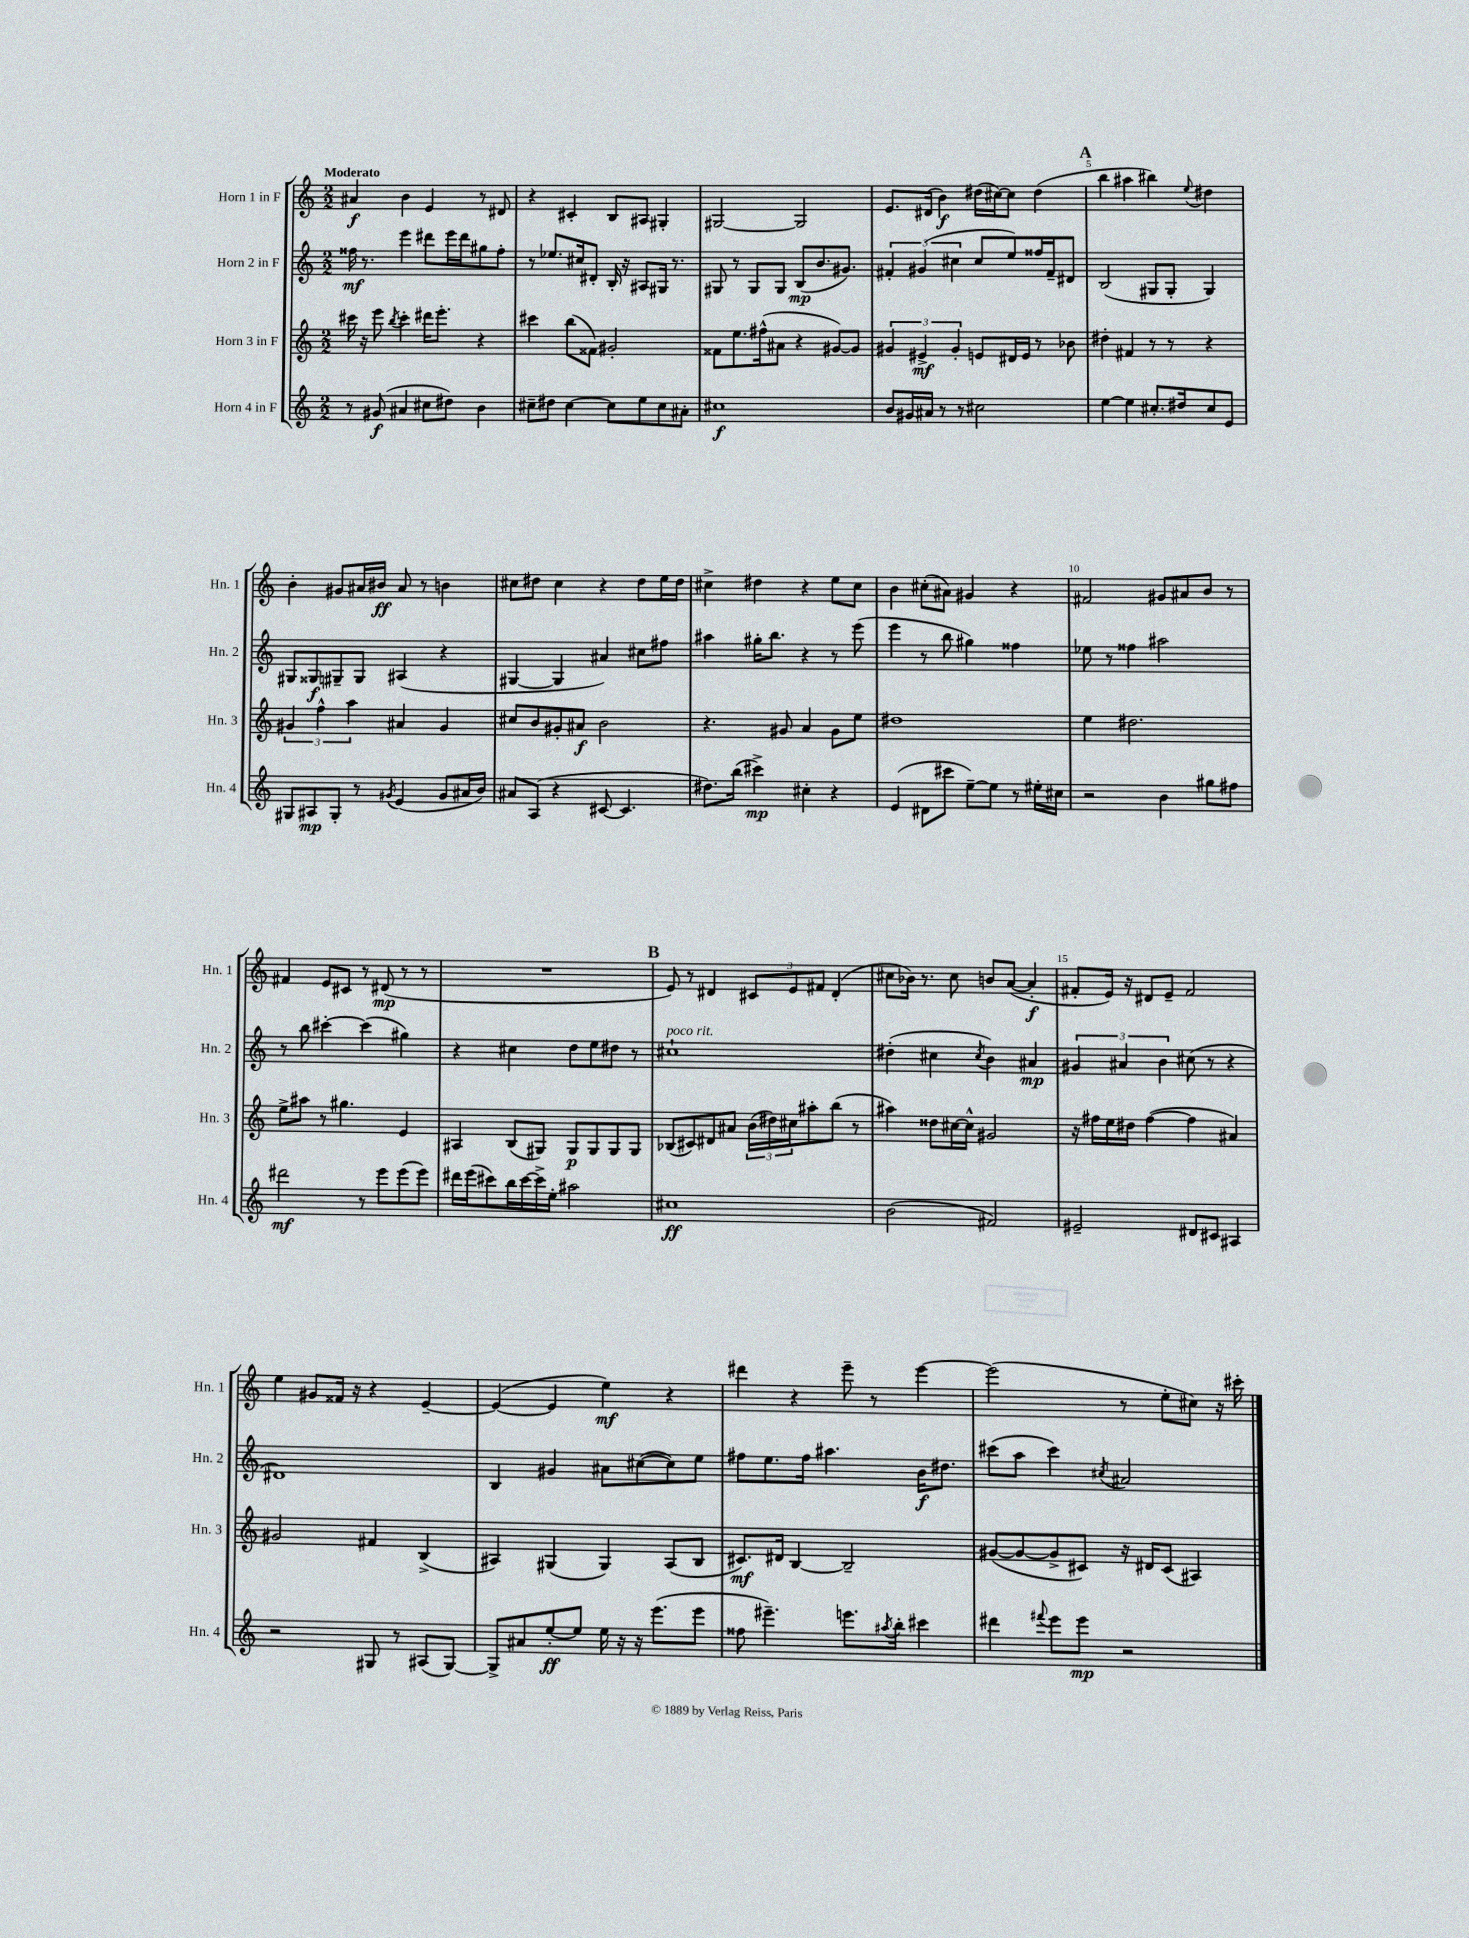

**kern	**dynam	**kern	**dynam	**kern	**dynam	**kern	**dynam
*part4	*part4	*part3	*part3	*part2	*part2	*part1	*part1
*staff4	*staff4	*staff3	*staff3	*staff2	*staff2	*staff1	*staff1
*I"Horn 4 in F	*	*I"Horn 3 in F	*	*I"Horn 2 in F	*	*I"Horn 1 in F	*
*I'Hn. 4	*	*I'Hn. 3	*	*I'Hn. 2	*	*I'Hn. 1	*
*clefG2	*	*clefG2	*	*clefG2	*	*clefG2	*
*k[]	*	*k[]	*	*k[]	*	*k[]	*
*M2/2	*	*M2/2	*	*M2/2	*	*M2/2	*
=1	=1	=1	=1	=1	=1	=1	=1
!	!	!	!	!	!	!LO:TX:a:B:t=Moderato	!
8r	.	16ccc#X\	.	16ff##X\	mf	4a#X/	f
.	.	16r	.	8.r	.	.	.
(8g#X/	f	8eee\	.	.	.	.	.
.	.	8qbb/	.	.	.	.	.
4a#X/	.	4ccc#'\	.	4eee\	.	4b\	.
8cc#X\L	.	16ddd#X\KL	.	8ddd#X\L	.	4e/	.
.	.	8.eee'\J	.	.	.	.	.
8dd#X\J)	.	.	.	16eee\L	.	.	.
.	.	.	.	16ddd#\J	.	.	.
4b\	.	4r	.	8gg#X\	.	8r	.
.	.	.	.	8ff##'\J	.	8d#X/	.
=2	=2	=2	=2	=2	=2	=2	=2
8cc#X~\L	.	4ccc#X\	.	8r	.	4r	.
8dd#X\J	.	.	.	8.ee-X/L	.	.	.
[4cc#\	.	(8bb\L	.	.	.	4c#X'/	.
.	.	.	.	16cc#X/k	.	.	.
.	.	8f##X\J)	.	8d#X'/J	.	.	.
8cc#\L]	.	2g#X'/	.	16B'/	.	8B/L	.
.	.	.	.	16r	.	.	.
8ee\	.	.	.	8A#X/L	.	8A#X/J	.
8cc#\	.	.	.	16G#X/Jk	.	4G#X'/	.
.	.	.	.	8.r	.	.	.
8a#X'\J	.	.	.	.	.	.	.
=3	=3	=3	=3	=3	=3	=3	=3
1cc#X	f	8f##X\L	.	8G#X/	.	[2G#X/	.
.	.	8.ee\	.	8r	.	.	.
.	.	.	.	8G#/L	.	.	.
.	.	(16ff#X^^\k	.	.	.	.	.
.	.	8a#X\J	.	8G#/J	.	.	.
.	.	4r	.	(8B/L	mp	2G#/]	.
.	.	.	.	8.b/	.	.	.
.	.	[8g#X/L)	.	.	.	.	.
.	.	.	.	8.g#X/J)	.	.	.
.	.	8g#/J]	.	.	.	.	.
=4	=4	=4	=4	=4	=4	=4	=4
8b/L	.	6g#X/	.	6f#X'/	.	8.e/L	.
16g#X/L	.	.	.	.	.	.	.
.	.	6e#X^/	mf	(6g#X/	.	.	.
16a#X/JJ	.	.	.	.	.	(16d#X/Jk	.
8r	.	.	.	.	.	4b\)	f
.	.	6g#'/	.	6cc#X\	.	.	.
8r	.	.	.	.	.	.	.
2cc#X\	.	8en/L	.	8cc#/L	.	(16dd#X\LL	.
.	.	.	.	.	.	[16cc#X\J)	.
.	.	16d#X/L	.	8ee/)	.	8cc#\J]	.
.	.	16e/JJ	.	.	.	.	.
.	.	8r	.	16ff##X/L	.	(4dd#\	.
.	.	.	.	16f#~/J	.	.	.
.	.	8b-X\	.	8d#X/J	.	.	.
!!LO:REH:place=s1:t=A
=5	=5	=5	=5	=5	=5	=5	=5
[4ee\	.	4dd#X'\	.	(2B/	.	4bb\	.
4ee\]	.	4f#X/	.	.	.	4aa#X\	.
8.cc#X'/L	.	8r	.	8G#X/L	.	4bb#X\)	.
.	.	8r	.	8G#'/J	.	.	.
16dd#X/k	.	.	.	.	.	.	.
.	.	.	.	.	.	8qqee/	.
8cc#/	.	4r	.	4G#/)	.	4dd#X\	.
8e/J	.	.	.	.	.	.	.
!!LO:LB:g=z
=6	=6	=6	=6	=6	=6	=6	=6
8G#X/L	.	6g#X/	.	8G#X/L	.	4b'\	.
8A#X/	mp	.	.	8G##X/	f	.	.
.	.	6ff^^\	.	.	.	.	.
8G#'/J	.	.	.	8G#X~/	.	8g#X/L	.
.	.	6aa\	.	.	.	.	.
8r	.	.	.	8G#/J	.	16a#X/L	.
.	.	.	.	.	.	16b#X/JJ	ff
8qg#X/	.	.	.	.	.	.	.
(4e/	.	4a#X/	.	(4A#X/	.	8a#/	.
.	.	.	.	.	.	8r	.
8g#/L	.	4g#/	.	4r	.	4bn\	.
16a#X/L	.	.	.	.	.	.	.
16b/JJ)	.	.	.	.	.	.	.
=7	=7	=7	=7	=7	=7	=7	=7
8a#X/L	.	8cc#X/L	.	[4G#X/	.	8cc#X\L	.
(8A/J	.	8b/	.	.	.	8dd#X\J	.
4r	.	8g#X'/	.	4G#/]	.	4cc#\	.
.	.	8a#X/J	f	.	.	.	.
[8c#X/	.	2b\	.	4a#X/)	.	4r	.
4.c#/]	.	.	.	.	.	.	.
.	.	.	.	8cc#X\L	.	8dd#\L	.
.	.	.	.	8ff#X\J	.	16ee\L	.
.	.	.	.	.	.	16dd#\JJ	.
=8	=8	=8	=8	=8	=8	=8	=8
8.dd#X\L)	.	4.r	.	4aa#X\	.	4cc#X^\	.
(16bb\Jk	.	.	.	.	.	.	.
4ccc#X^\)	mp	.	.	16gg#X'\KL	.	4dd#X\	.
.	.	.	.	8.bb\J	.	.	.
.	.	8g#X/	.	.	.	.	.
4cc#X'\	.	4a/	.	4r	.	4r	.
4r	.	8g#\L	.	8r	.	8ee\L	.
.	.	8ee\J	.	(8eee\	.	8cc#\J	.
=9	=9	=9	=9	=9	=9	=9	=9
(4e/	.	1dd#X	.	4eee\	.	4b\	.
8d#X\L	.	.	.	8r	.	(8cc#X'\L	.
8ccc#X\J	.	.	.	8bb\	.	8a#X\J)	.
[8ee~\L)	.	.	.	4gg#X\)	.	4g#X/	.
8ee\J]	.	.	.	.	.	.	.
8r	.	.	.	4ff##X\	.	4r	.
16ee#X'\LL	.	.	.	.	.	.	.
16cc#X\JJ	.	.	.	.	.	.	.
=10	=10	=10	=10	=10	=10	=10	=10
2r	.	4ee\	.	8ee-X\	.	2f#X/	.
.	.	.	.	8r	.	.	.
.	.	2.dd#X\	.	4ff##X\	.	.	.
4b\	.	.	.	2aa#X\	.	8g#X/L	.
.	.	.	.	.	.	8a#X/	.
8gg#X\L	.	.	.	.	.	8b/J	.
8ff#X\J	.	.	.	.	.	8r	.
!!LO:LB:g=z
=11	=11	=11	=11	=11	=11	=11	=11
2ddd#X\	mf	8ee^\L	.	8r	.	4f#X/	.
.	.	8aa#X\J	.	8bb\	.	.	.
.	.	8r	.	[4ccc#X'\	.	8e/L	.
.	.	4.gg#X\	.	.	.	8c#X/J	.
8r	.	.	.	(4ccc#\]	.	8r	.
8eee\L	.	.	.	.	.	(8d#X/	mp
(8eee\	.	4e/	.	4gg#X\)	.	8r	.
8eee\J)	.	.	.	.	.	8r	.
=12	=12	=12	=12	=12	=12	=12	=12
16ddd#X\LL	.	4A#X/	.	4r	.	1r	.
(16eee\J	.	.	.	.	.	.	.
8ccc#X\)	.	.	.	.	.	.	.
16bb\L	.	(8B/L	.	4cc#X\	.	.	.
[16ccc#\	.	.	.	.	.	.	.
16ccc#^\]	.	8G#X/J)	.	.	.	.	.
16ee'\JJ	.	.	.	.	.	.	.
2aa#X\	.	8G#/L	p	8dd\L	.	.	.
.	.	8G#/	.	8ee\	.	.	.
.	.	8G#/	.	8dd#X\J	.	.	.
.	.	8G#/J	.	8r	.	.	.
!!LO:REH:place=s1:t=B
=13	=13	=13	=13	=13	=13	=13	=13
!	!	!	!	!LO:TX:a:i:t=poco rit.	!	!	!
1cc#X	ff	(8B-X/L	.	1cc#X`	.	8e/)	.
.	.	8c#X/)	.	.	.	8r	.
.	.	8d#X/	.	.	.	4d#X/	.
.	.	8a#X/J	.	.	.	.	.
.	.	(24b\LL	.	.	.	12c#X/L	.
.	.	24dd#X\)	.	.	.	.	.
.	.	24cc#X\J	.	.	.	12e/	.
.	.	8aa#X'\	.	.	.	.	.
.	.	.	.	.	.	12f#X/J	.
.	.	(8bb\J	.	.	.	(4d#'/	.
.	.	8r	.	.	.	.	.
=14	=14	=14	=14	=14	=14	=14	=14
(2b\	.	4aa#X\)	.	(4dd#X'\	.	8cc#X\L	.
.	.	.	.	.	.	16b-X\Jk)	.
.	.	.	.	.	.	8.r	.
.	.	8dd##X\L	.	4cc#X\	.	.	.
.	.	[16cc#X\L	.	.	.	8cc#\	.
.	.	16cc#^^\JJ]	.	.	.	.	.
.	.	.	.	8qcc#/	.	.	.
2f#X/)	.	2g#X/	.	4b\)	.	8bn/L	.
.	.	.	.	.	.	([8a/J	.
.	.	.	.	4a#X/	mp	4a'/]	f
=15	=15	=15	=15	=15	=15	=15	=15
2e#X~/	.	16r	.	6g#X/	.	8f#X'/L	.
.	.	16ff#X\LL	.	.	.	.	.
.	.	16ee\	.	.	.	16e/Jk)	.
.	.	.	.	6a#X/	.	.	.
.	.	16dd#X\JJ	.	.	.	16r	.
.	.	([4ff#\	.	.	.	8d#X/L	.
.	.	.	.	6b\	.	.	.
.	.	.	.	.	.	8e~/J	.
8d#X/L	.	4ff#\]	.	(8cc#X\	.	2f#/	.
8c#X/J	.	.	.	8r	.	.	.
4A#X/	.	4a#X/)	.	4r	.	.	.
!!LO:LB:g=z
=16	=16	=16	=16	=16	=16	=16	=16
2r	.	2g#X/	.	1d#X)	.	4ee\	.
.	.	.	.	.	.	8g#X/L	.
.	.	.	.	.	.	16f##X/Jk	.
.	.	.	.	.	.	16r	.
8G#X/	.	4f#X/	.	.	.	4r	.
8r	.	.	.	.	.	.	.
(8A#X/L	.	(4B^/	.	.	.	[4e~/	.
[8G#/J)	.	.	.	.	.	.	.
=17	=17	=17	=17	=17	=17	=17	=17
8G#^/L]	.	4A#X/)	.	4B/	.	(4e/_	.
8a#X/	.	.	.	.	.	.	.
[8ee'/	ff	(4G#X/	.	4g#X/	.	4e/]	.
8ee/J]	.	.	.	.	.	.	.
16ee\	.	4G#/)	.	8a#X\L	.	4ee\)	mf
16r	.	.	.	.	.	.	.
16r	.	.	.	([8cc#X\	.	.	.
(8.eee\L	.	.	.	.	.	.	.
.	.	(8A#/L	.	8cc#\])	.	4r	.
8eee\J	.	8B/J	.	8ee\J	.	.	.
=18	=18	=18	=18	=18	=18	=18	=18
8ff##X\	.	8.c#X/L)	mf	8ff#X\L	.	4ddd#X\	.
4.eee#X~\)	.	.	.	8.ee\	.	.	.
.	.	16d#X/Jk	.	.	.	.	.
.	.	[4B/	.	.	.	4r	.
.	.	.	.	16ff#\Jk	.	.	.
.	.	.	.	4.aa#X\	.	.	.
8.eeen\L	.	2B~/]	.	.	.	8eee~\	.
.	.	.	.	.	.	8r	.
8qaa#X/	.	.	.	.	.	.	.
16bb'\Jk	.	.	.	.	.	.	.
4ccc#X\	.	.	.	16b\KL	f	[4eee\	.
.	.	.	.	8.dd#X\J	.	.	.
=19	=19	=19	=19	=19	=19	=19	=19
4ddd#X\	.	([8g#X/L	.	(8ccc#X\L	.	(2eee\]	.
.	.	8g#/_	.	8aa\J	.	.	.
8qqfff#X/	.	.	.	.	.	.	.
8eee\L	.	8g#^/]	.	4ccc#\)	.	.	.
8eee\J	mp	8c#X/J)	.	.	.	.	.
.	.	.	.	8qcc#X/	.	.	.
2r	.	16r	.	2a#X/	.	8r	.
.	.	16d#X/KL	.	.	.	.	.
.	.	(8c#/J	.	.	.	8ee'\L	.
.	.	4A#X/)	.	.	.	8cc#X\J)	.
.	.	.	.	.	.	16r	.
.	.	.	.	.	.	16ccc#X'\	.
==	==	==	==	==	==	==	==
*-	*-	*-	*-	*-	*-	*-	*-
